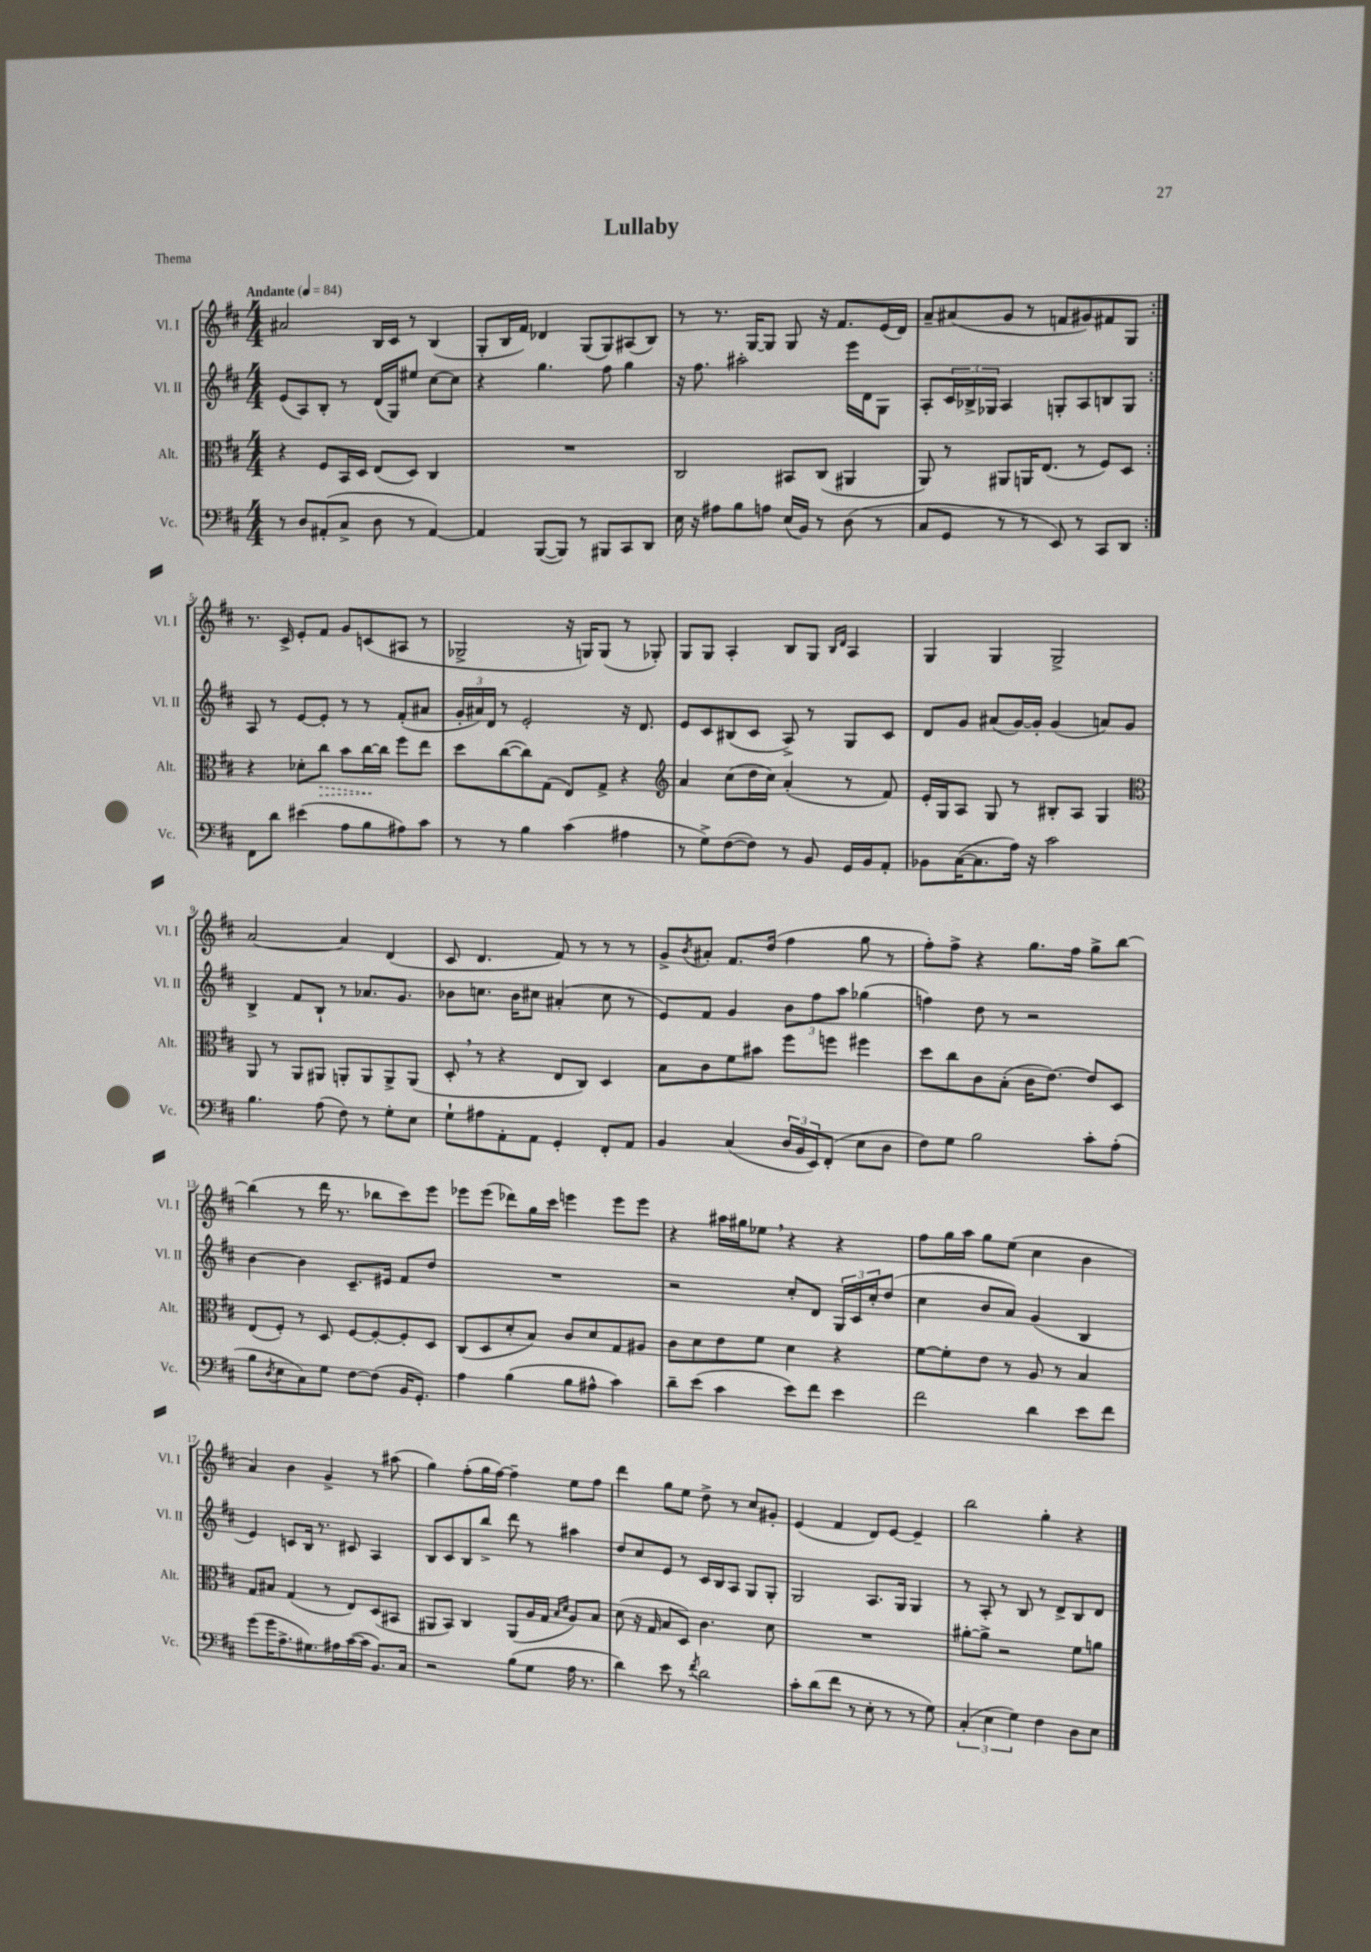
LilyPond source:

\header { title = "Lullaby" piece = "Thema" }
<<
\new StaffGroup <<
\new Staff = "s0" \with { instrumentName = "Vl. I" shortInstrumentName = "Vl. I" } {
    \clef treble \key d \major \numericTimeSignature \time 4/4 \tempo "Andante" 4 = 84
    \repeat volta 2 { ais'2 b16 cis'16 r8 b4( |
    g8-. b16 fis'16) des'4 g8( g8) ais8( b8) |
    r8 r8. g16~ g8 g8 r16 fis'8. e'16( d'16) |
    a'8-- ais'8( g'8 r8 f'8 gis'8) fis'8 g8 | }
    r8. cis'16-> e'8-. fis'8 g'8 c'8( ais8 r8 |
    ges2-> r16 g16) g8( r8 ges8-.) |
    g8 g8 a4-. b8 g8 \grace { b16 d'16 } a4 |
    g4 g4 g2-> |
    a'2~ a'4 d'4( |
    cis'8 d'4. fis'8) r8 r8 r8 |
    g'8-> \acciaccatura { b'8 } ais'8-. fis'8. d''16( fis''4 g''8 r8 |
    fis''8-.) fis''8-> r4 g''8. fis''16 g''8-> b''8~ |
    b''4( r8 d'''16 r8. bes''8 cis'''8) e'''8 |
    ees'''8 ees'''8( des'''8) g''16 cis'''16 e'''4 e'''8 e'''8 |
    r4 ais''16 gis''16 ees''8 \breathe r4 r4 |
    fis''8 g''16 a''16 g''8 e''8( cis''4 b'4 |
    a'4) b'4 g'4-> r8 ais''8( |
    g''4) fis''8-.( g''16 fis''16~) fis''4-- e''8 fis''8 |
    d'''4 g''8 e''8 d''8-> r8 cis''8 gis'8-. |
    e'4( fis'4 d'8) e'8~ e'4-- |
    b''2 g''4-. r4 \bar "|." |
}
\new Staff = "s1" \with { instrumentName = "Vl. II" shortInstrumentName = "Vl. II" } {
    \clef treble \key d \major \numericTimeSignature \time 4/4
    \repeat volta 2 { e'8( a8) b8-. r8 d'16( g16) eis''8 cis''8~ cis''8 |
    r4 g''4. fis''8 g''4 |
    r16 fis''8. ais''2-. e'''16 d'16 g8 |
    a8-. \tuplet 3/2 { cis'16 bes16-> ges16 } a4 g8-. a8 b8 g8 | }
    a8 r8 e'8~ e'8-. r8 r8 fis'8-.( ais'8 |
    \tuplet 3/2 { g'16-. ais'16) d'16 } r8 e'2-. r16 d'8. |
    e'8 cis'8 bis8( cis'8 a8->) r8 g8 cis'8 |
    d'8 g'8 ais'8( g'16~) g'16-. g'4( a'8) g'8 |
    b4-> fis'8 b8-! r8 aes'8. g'8. |
    bes'8 c''8. bes'16 cis''8 ais'4-.( cis''8 r8 |
    e'8) fis'8 g'4 \tuplet 3/2 { b'8 fis''8 a''8 } ges''4( |
    f''4) d''8 r8 r2 |
    b'4~ b'4 cis'8.-- eis'16 fis'8 d''8 |
    R1 |
    r2 cis''8-. d'8 \tuplet 3/2 { g16 cis'16 cis''16-. } d''8( |
    cis''4 b'8 a'8) g'4( b4 |
    e'4) c'8 b16 r8. cis'8 a4 |
    b8 cis'8 b8 b''8-> d'''8 r8 ais''4 |
    d''8 cis''8 e'8 r8 cis'16 b16 a8 g8 g8-. |
    g2 a8. g16 g4 |
    r8 a8-. r8 b8 r8 d'8-> b8 d'8 \bar "|." |
}
\new Staff = "s2" \with { instrumentName = "Alt." shortInstrumentName = "Alt." } {
    \clef alto \key d \major \numericTimeSignature \time 4/4
    \repeat volta 2 { r4 fis8 b,16 d16 e8( d8) cis4 |
    R1 |
    cis2 bis,8 cis8( ais,4 |
    a,8) r8 ais,8 a,16 e8.( r8 fis8) d8 | }
    r4 des'8-. \once \override Hairpin.style = #'dashed-line cis''8\> b'8 cis''16~\! cis''16 fis''8 e''8 |
    d''8 cis''8~( cis''8) g8( e8) g8-> r4 |
    \clef treble a'4 cis''8( d''16 cis''16) a'4-.( r8 fis'8) |
    e'16-. g16 a8 g8 r8 bis8-. a8 g4 |
    \clef alto a,8 r8 a,8 ais,8 a,8-. a,8 a,8-> a,8( |
    d8-. \breathe r8 r4 e8 cis8) d4 |
    b8 cis'8 fis'8 bis'8 fis''8 f''8 fis''4 |
    d''8 cis''8 cis'8 b8-.( cis'16 e'8.~) e'8 d8 |
    e8( fis8-.) r8 d8 fis8~ fis8~-. fis8-. d8 |
    cis8( d8 d'8-. b8) cis'8 d'8 g8 ais8 |
    cis'8 d'8 e'8 fis'8 d'4 r4 |
    fis'8~ fis'8-. e'8 r8 a8 r8 b4 |
    g8 bis8 g4( r8 e8) d8( bis,8 |
    ais,8 b,8) cis4 ais,8( a16 g16 \grace { b16 d'16 } a8) b8 |
    d'8( r16 g16 b8 d8) cis'4. d'8 |
    R1 |
    ais'8~-. ais'8-> r2 fis'8 a'8 \bar "|." |
}
\new Staff = "s3" \with { instrumentName = "Vc." shortInstrumentName = "Vc." } {
    \clef bass \key d \major \numericTimeSignature \time 4/4
    \repeat volta 2 { r8 d8 ais,8-.( cis8-> d8 r8 ais,4~) |
    ais,4 b,,8~( b,,8) r8 bis,,8 cis,8 d,8 |
    e16 r16 ais8 b8 a8 e16( b,16) r8 d8( r8 |
    cis8 g,8 r8 r8 e,8) r8 cis,8 d,8 | }
    fis,8 d'8 eis'4( a8 b8 ais8) cis'8 |
    r8 r8 b4 cis'4( ais4 |
    r8 g8->) fis8~( fis8) r8 b,8 g,16 b,16 a,8-. |
    bes,8 cis16~( cis8. a16) r16 cis'2 |
    b4. a8( fis8) r8 g8-. e8 |
    g8-! ais8 a,8-. a,8 g,4-. fis,8-. a,8 |
    b,4 cis4( \tuplet 3/2 { d16 b,16 e,16) } fis,8-.( e8 d8 |
    fis8) g8 b2 cis'8-. a8-.( |
    b8 \acciaccatura { d8 } e8 cis8) g8 fis8~ fis8( b,16 g,8.-.) |
    a4 b4( b8 ais8-^ cis'4) |
    d'8-- e'8( cis'4 e'8) fis'8 e'4 |
    fis'2 d'4 e'8 fis'8 |
    g'8( g'16 a8.-> gis8.) ais16 cis'16~( cis'16 b,8.) cis16 |
    r2 b8( g8 a16 r8. |
    d'4) e'8 r8 \acciaccatura { fis'8 } d'2 |
    cis'8-. d'8( fis'8 r8 e8-. r8 r8 g8) |
    \tuplet 3/2 { cis4-.( e4 g4) } fis4 d8 e8 \bar "|." |
}
>>
>>
